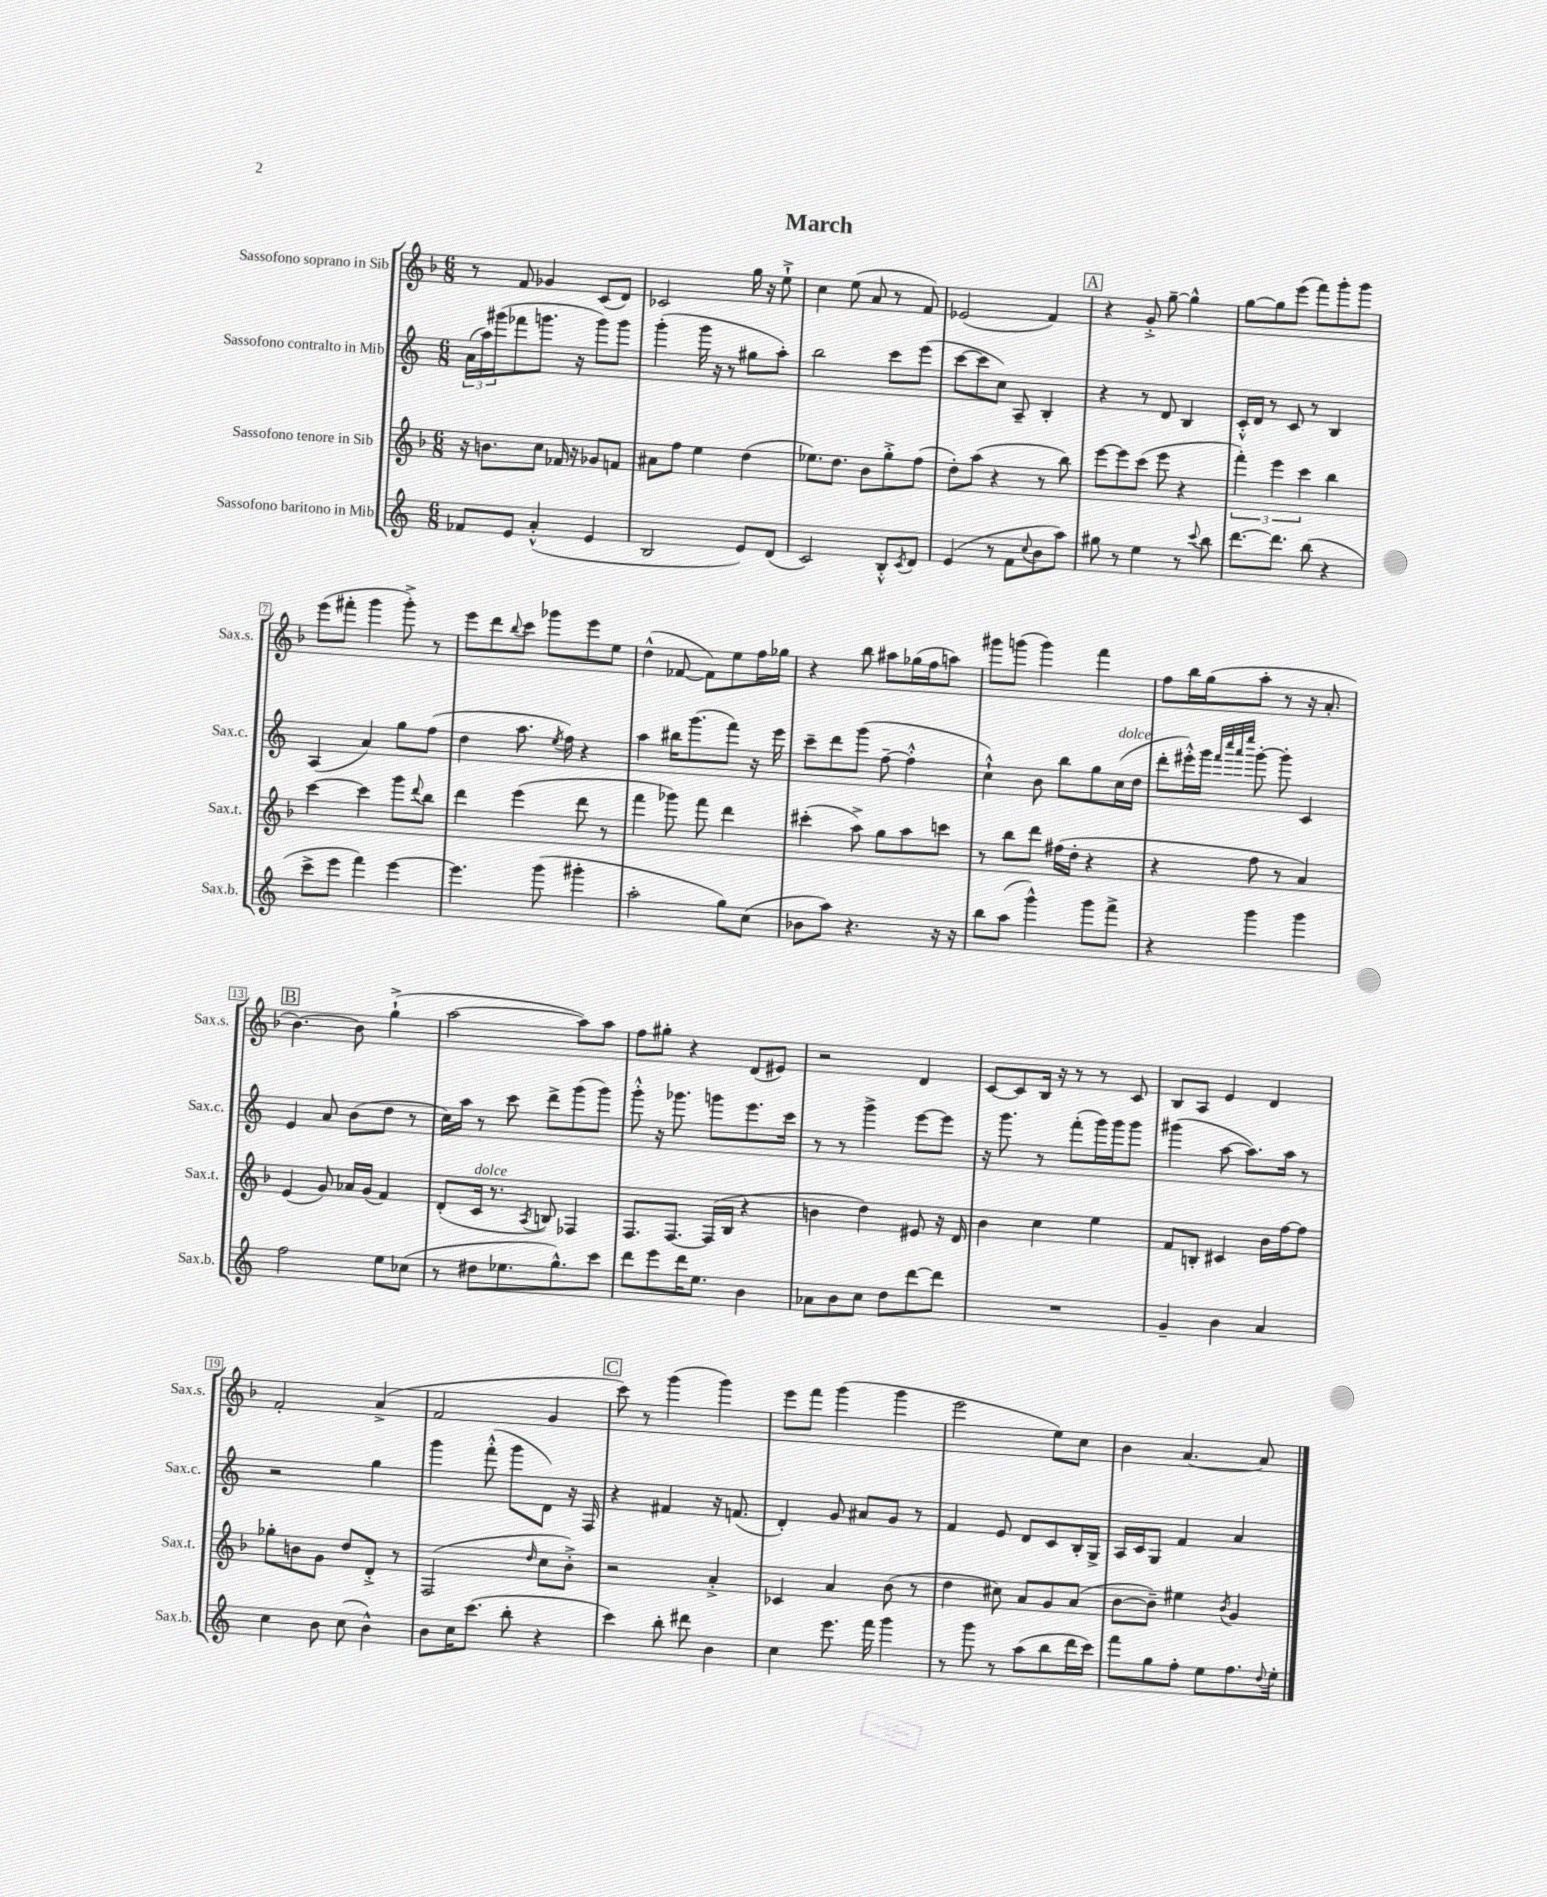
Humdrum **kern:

**kern	**kern	**kern	**kern
*staff4	*staff3	*staff2	*staff1
*clefG2	*clefG2	*clefG2	*clefG2
*k[]	*k[b-]	*k[]	*k[b-]
*M6/8	*M6/8	*M6/8	*M6/8
8f-	16r	(24a	8r
.	.	24aa)	.
.	8.b	.	.
.	.	(24ggg#	.
8e	.	8fff-	8f
(4a'^^	8cc	8.ggg	4g-
.	16f-	.	.
.	16r	16r	.
4e	8g-	8ggg)	(8c
.	8f	8ggg	8d)
=	=	=	=
2B	8a#	(4ggg'	2c-
.	8ff	.	.
.	4ee	16ggg	.
.	.	16r	.
.	.	8r	.
8e)	(4dd	8gg#	16gg
.	.	.	16r
(8d	.	8aa')	8ee`^
=	=	=	=
2c)	8.ee-)	2bb	4cc
.	8.dd	.	.
.	.	.	(8ee
.	8b-	.	8a
8B'^^	8gg'^	8ccc	8r
8qc	.	.	.
8d	(8ff	(8eee	8f)
=	=	=	=
(4e	8dd')	[8ccc	(2e-
.	(8aa	8ccc]	.
8r	4r	8cc)	.
8f	.	8A~	.
8qqcc	.	.	.
8b	8r	4B'	4f)
8aa)	8bb-)	.	.
=	=	=	=
8gg#	[8eee	4r	4r
8r	8eee]	.	.
4ee	(8ccc	8r	8g'^
.	8eee	8d	[8gg~
8r	4r	4B	4gg^^]
8qqccc	.	.	.
8bb	.	.	.
=	=	=	=
[8.ddd	6fff')	16c'^^	[8gg
.	.	16d	.
.	.	8r	8gg]
.	6eee	.	.
8.ddd]	.	.	.
.	.	8c	(8eee
.	6ccc	.	.
(8bb	.	8r	8fff)
4r	4bb-	4B	8ggg'
.	.	.	8ggg
=	=	=	=
8ccc^	[4ccc	(4A	(8eee
8eee	.	.	8fff#'
4fff)	4ccc]	4a)	4ggg
[4eee	8ggg	8gg	8ggg'^)
.	8qqddd	.	.
.	8bb-	(8ff	8r
=	=	=	=
4.eee]	4ddd	4dd	8eee
.	.	.	8ddd
.	.	.	8qqbb-
.	(4eee	8.aa	8ccc
(8ggg	.	.	8ggg-
.	.	8qee	.
.	.	16ff)	.
4ggg#'	8ddd	4r	8eee
.	8r	.	8ee
=	=	=	=
2aa'	4fff	4aa	(4dd^^
.	8ggg-)	16bb#	[8f-
.	.	(8.ggg	.
.	8fff	.	8f-])
8gg)	4ddd	8fff)	8ee
(8cc	.	16r	16ff
.	.	16eee	16gg-
=	=	=	=
8b-	(4ccc#'	8ccc~	4r
8aa)	.	8ddd	.
4.r	8aa^)	(8ggg	8bb-
.	8gg	[8ff~	8aa#
.	8aa	4ff'^^]	(16gg-
.	.	.	16ff
16r	8ccc	.	8aa)
16r	.	.	.
=	=	=	=
8bb	8r	4cc`^^)	8ggg#
(8aa	8bb-	.	(8ggg
4ggg^^)	8ddd	8b	4ggg)
.	(16ff#	8bb	.
.	16dd'	.	.
8ggg	4r	8gg	4fff
8fff^	.	(16cc	.
.	.	16dd	.
=	=	=	=
4r	4r	8ddd'	8ff
.	.	16eee#'^^)	16bb-
.	.	16ggg	(16gg
.	.	32qqfff	.
.	.	32qqcccc	.
.	.	32qqaaa	.
.	.	32qqeeee	.
4ggg	8ff	[8ggg'	8aa'
.	8r	8ggg']	8r
4ggg	4a)	4c	16r
.	.	.	8.a'
=	=	=	=
2ff	(4e	4e	[4.b-)
.	8g)	8a	.
.	16a-	(8b	8b-]
.	(16g	.	.
8ee	4f)	8dd	(4gg`^
(8cc-	.	8r	.
=	=	=	=
8r	(8d'	16cc)	[2aa
.	.	16aa	.
8dd#	16c	8r	.
.	8.r	.	.
8.ee-	.	8ccc	.
.	8qA	.	.
.	8B)	8ddd^	.
8.gg^^)	.	.	.
.	4F-	(8ggg	8aa])
8ccc	.	8ggg)	8aa
=	=	=	=
8ddd	8.F	8ggg'^^	8ff
8eee	.	16r	8gg#'
.	[8.F	8.ggg-	.
16ddd	.	.	4r
8.ee	.	.	.
.	(16F]	8ggg	.
.	16B-	.	.
4b	4r	8.eee	(8d
.	.	.	8e#)
.	.	16ccc	.
=	=	=	=
8a-	4b	8r	2r
8b	.	8r	.
8cc	4dd)	4ggg^	.
8dd	.	.	.
[8ddd	8e#	[8eee	4d
8ddd]	16r	8eee]	.
.	16d	.	.
=	=	=	=
2.r	4b-	16r	[8c
.	.	8.ggg	.
.	.	.	8c]
.	4cc	8r	16B-
.	.	.	16r
.	.	(8fff'	8r
.	4ee	16ggg)	8r
.	.	16ggg	.
.	.	8ggg	8c
=	=	=	=
4g~	8f	(4ggg#	8B-
.	8B'	.	8A
4b	4c#	[8aa	4e
.	.	8.aa])	.
4a	16b-	.	4d
.	[16ff	16aa	.
.	8ff]	8r	.
=	=	=	=
4cc	8gg-'	2r	2f'
.	8b	.	.
8b	8g	.	.
(8cc	8dd	.	.
4b^^)	8d'^	4gg	(4a^
.	8r	.	.
=	=	=	=
8b	(2F	4ggg	2f
16cc	.	.	.
(8.ccc	.	.	.
.	.	(8fff'^^	.
8bb'	.	8ggg	.
.	16qqdd	.	.
4r	8cc	8d)	4g
.	8b-'^)	16r	.
.	.	16F	.
=	=	=	=
4ccc)	2r	4r	8ccc)
.	.	.	8r
8bb'	.	4f#	(4ggg
8ddd#	.	.	.
4b	4a'^	16r	4ggg)
.	.	(8.f	.
=	=	=	=
4cc	4c-	4d')	8eee
.	.	.	8fff
8.eee	4a	8g	(4ggg
.	.	8a#	.
16fff	.	.	.
4ggg	(8b-	8g	4ggg
.	8r	8r	.
=	=	=	=
8r	4dd	4f	2eee
8ggg	.	.	.
8r	8cc#)	8e	.
(8aa	8a	8d	.
8bb	8g	8c	8ee)
16ddd	(8a	16B'	8cc
16ccc)	.	16G^	.
=	=	=	=
8fff	[8b-	16A	4b-
.	.	16c	.
8gg	8b-~])	8G	.
8ff'	4ee#	4f	[4.a
8ee	.	.	.
.	8qb-	.	.
8.ff	4g	4a	.
.	.	.	8a]
8qqdd	.	.	.
16ee'	.	.	.
==	==	==	==
*-	*-	*-	*-
